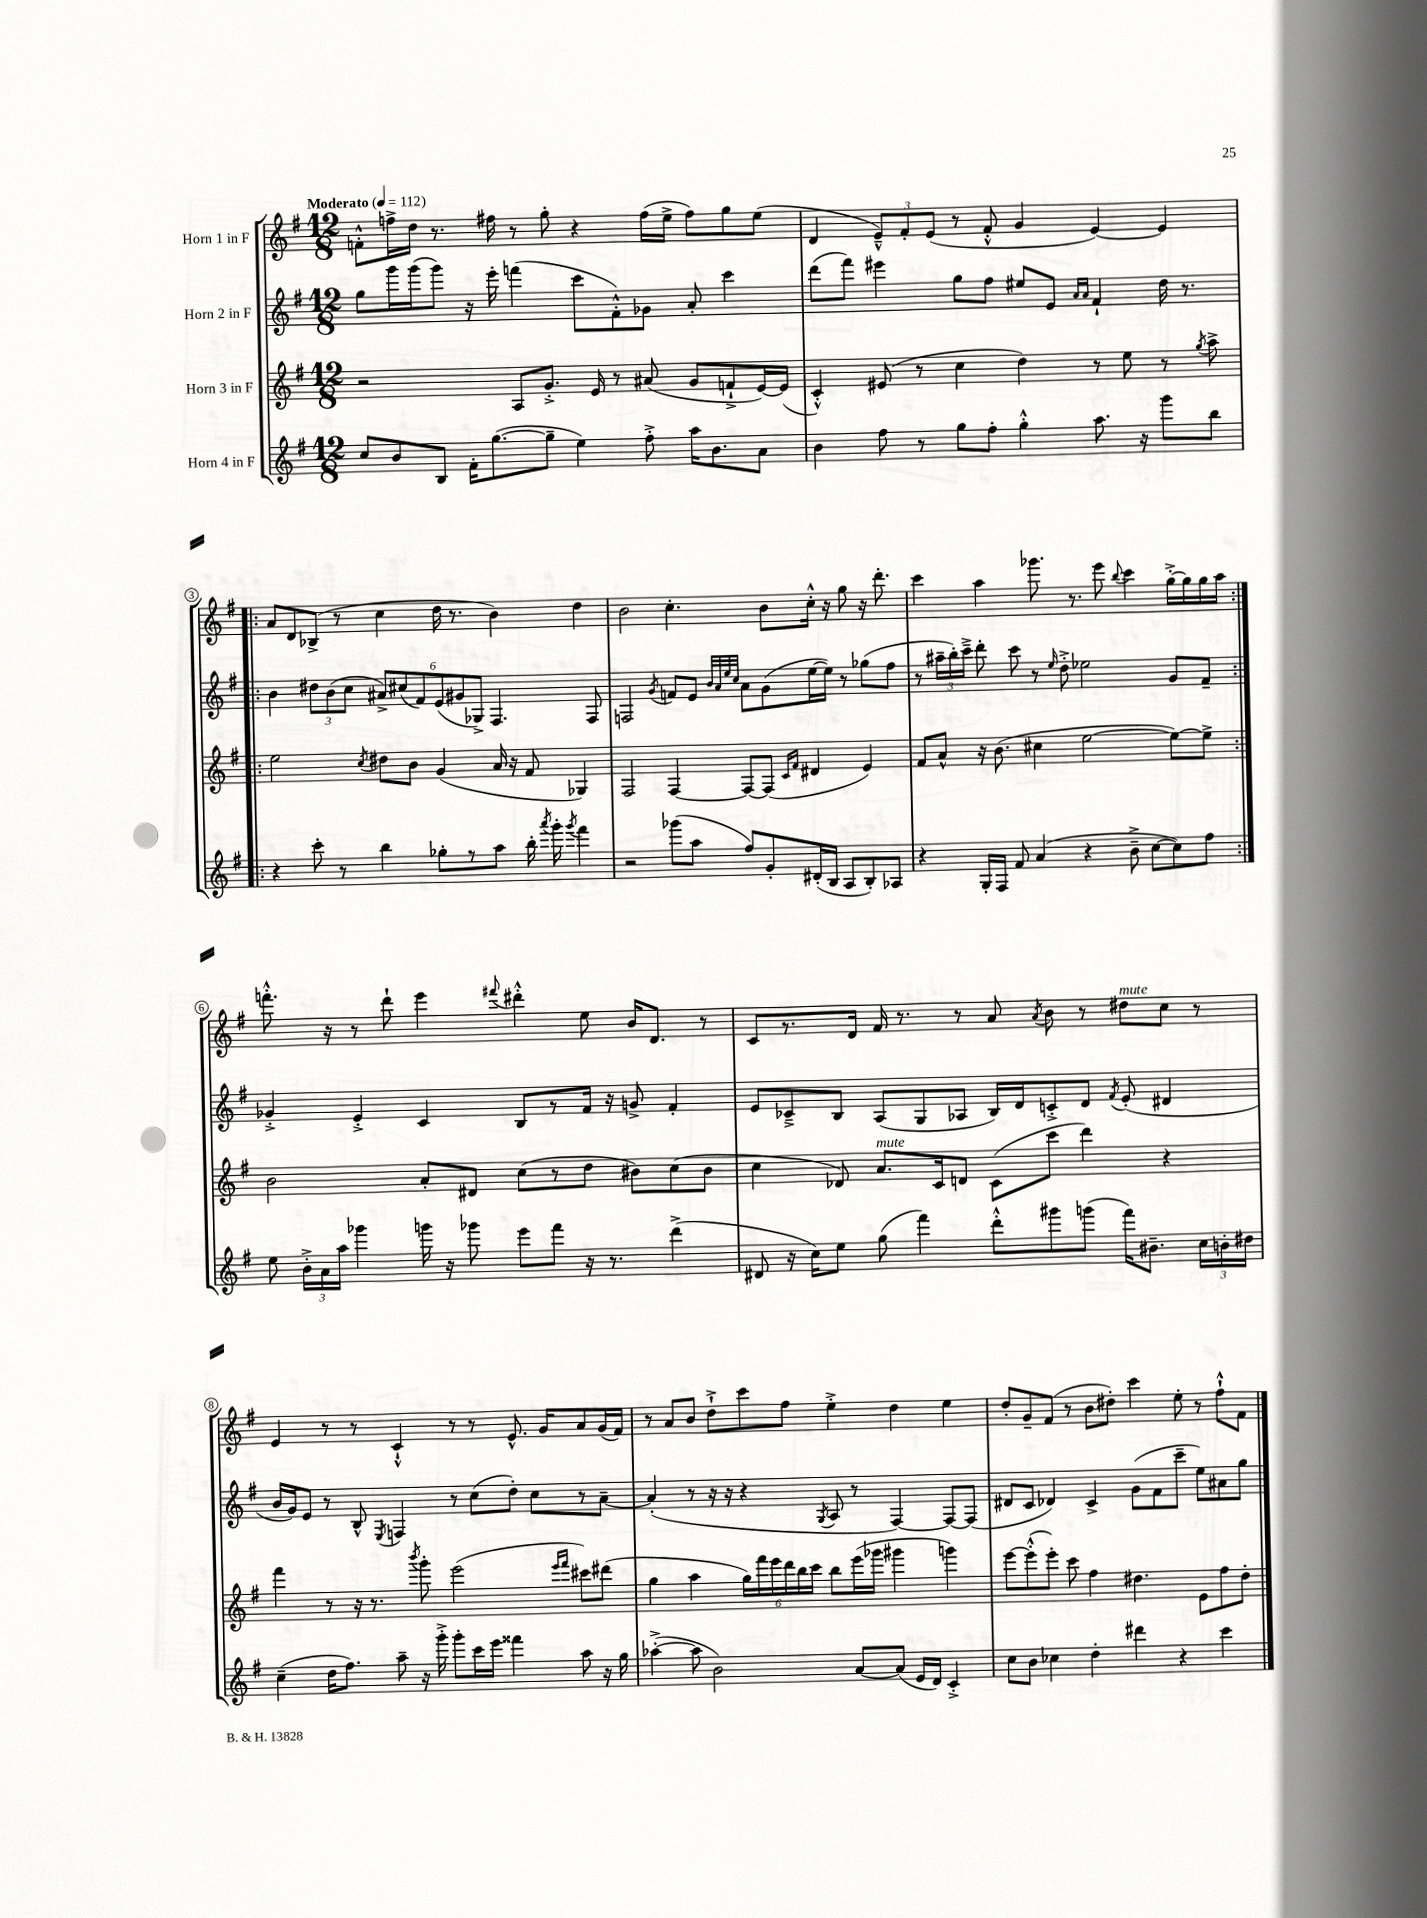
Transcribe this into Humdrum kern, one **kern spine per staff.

**kern	**kern	**kern	**kern
*staff4	*staff3	*staff2	*staff1
*clefG2	*clefG2	*clefG2	*clefG2
*k[f#]	*k[f#]	*k[f#]	*k[f#]
*M12/8	*M12/8	*M12/8	*M12/8
*MM112	*MM112	*MM112	*MM112
8cc	2r	8gg	8f'^^
8b	.	16ggg	16ff^
.	.	(16ggg	16dd
8B	.	8ggg)	8.r
16f#'	.	16r	.
([8.gg	.	16eee'	16ff#
.	8A	(4fff	8r
8gg~]	8.g'^	.	8gg'
4ee)	.	8ccc	4r
.	16e	.	.
.	8r	8f#'^^)	.
8ff#'^	(8a#	8g-	(16ff#
.	.	.	16ee^
16aa	8g	8a'	8ff#)
8.b	.	.	.
.	8f`^	4ccc	8gg
8a	[16e)	.	(8ee
.	(16e]	.	.
=	=	=	=
4b	4c'^^)	(8ddd	4d
.	.	8fff#)	.
8ff#	(8e#	4eee#	12e~^^)
.	.	.	12f#'
8r	8r	.	.
.	.	.	(12e
8gg	4cc	8gg	8r
8ff#'	.	8ff#	8f#'^^
4gg'^^	4dd)	8ee#	4g
.	.	8e	.
.	.	16qqa	.
.	.	16qqa	.
8.aa	8r	4f#`	[4e)
.	8ee	.	.
16r	.	.	.
8ggg	8r	16dd	4e]
.	.	8.r	.
.	8qgg	.	.
8bb	8aa^	.	.
=!|:	=!|:	=!|:	=!|:
4r	2ee	4b	8a
.	.	.	8d
8ccc'	.	12dd#	(8B-^
.	.	(12b	.
8r	.	.	8r
.	.	12cc	.
.	8qcc	.	.
4bb	8dd#	12a#^)	4cc
.	.	(12cc#	.
.	8b	.	.
.	.	12f#)	.
8gg-'	(4g	(12e	16dd
.	.	.	8.r
.	.	12g#	.
8r	.	.	.
.	.	12G-^)	.
8aa	16a	4.F#	4b)
.	16r	.	.
16bb'	8f#	.	.
8qaaa	.	.	.
16ggg'	.	.	.
8qggg	.	.	.
4fff#	4G-)	.	4dd
.	.	8F#	.
=	=	=	=
2r	2F#	2F	2b
.	.	8qg	.
(8ggg-	[4F#	8f	4.cc'
8aa	.	8e	.
.	.	32qqb	.
.	.	32qqa	.
.	.	32qqee	.
.	.	32qqcc	.
8ff#)	8F#_	8a	.
8g'	(8F#]	(8g	8b
.	16qqc	.	.
.	16qqf#	.	.
(16d#'	4d#	[16ee	16cc'^^
16B	.	16ee])	16r
8A	.	8r	8gg
8B')	4e)	(8gg-	16r
.	.	.	8.ddd'
8A-	.	8ff#	.
=	=	=	=
4r	8f#	8r	4ccc
.	8a^^	24aa#~	.
.	.	24bb')	.
.	.	24ccc~^	.
16G'	16r	8ddd'	4aa
16F#	(8.b	.	.
8f#	.	8ccc	.
(4a	4cc#	8r	8.ggg-
.	.	16qqee	.
.	.	8dd'^	.
.	.	.	8.r
4r	[2ee	2ee-	.
.	.	.	8eee
.	.	.	8qqbb
8b~^	.	.	4ccc
[8cc	.	.	.
8cc])	8ee_)	8g	[16gg'^
.	.	.	16gg]
8ff#	8ee^]	8f#~	16gg
.	.	.	16aa
=:|!	=:|!	=:|!	=:|!
8ee	2b	4g-'^	8.fff'^^
24b'^	.	.	.
24a	.	.	.
.	.	.	16r
24aa	.	.	.
4ggg-	.	4e'^	8r
.	.	.	8ddd`
16ggg	8a'	4c	4eee
16r	.	.	.
8ggg-	8d#	.	.
.	.	.	8qqfff#
8eee	(8cc	8B	4ddd#'^^
8fff#	8r	8r	.
16r	8dd	16f#	8ee
8.r	.	16r	.
.	8b#)	8g^	16b
.	.	.	8.d
(4ddd^	(8cc	4f#'	.
.	8b#	.	8r
=	=	=	=
8d#	4cc	8e	8c
16r	.	8c-~^	8.r
16cc)	.	.	.
8ee	8d-)	8B	.
.	.	.	16d
(8gg	8.a	(8A	16f#
.	.	.	8.r
4fff#)	.	8G	.
.	16c	.	.
.	8d	8A-	8r
8ddd'^^	(8c	16B)	8a
.	.	16d	.
.	.	.	8qa
8ggg#	8ccc	8c'^	8b
(8ggg	4ddd)	8d	8r
.	.	8qf#	.
16fff#)	.	(8e'	8dd#
8.b#~	.	.	.
.	4r	4d#	8cc
24cc	.	.	8r
24b'	.	.	.
24dd#	.	.	.
=	=	=	=
(4cc~	4fff#	16b	4e
.	.	16g)	.
.	.	8e	.
16dd	8r	8r	8r
8.ff#)	.	.	.
.	16r	8B^^	8r
.	8.r	.	.
.	.	8qE	.
8aa~	.	4F	4c`^^
.	8qbbb	.	.
16r	8ggg'	.	.
16ggg'^	.	.	.
8ggg'	(2eee	8r	8r
16ccc	.	(8cc	8r
16eee	.	.	.
4fff##	.	8dd')	8.e^^
.	.	8cc	.
.	.	.	16g
.	16qqeee	.	.
.	16qqfff#	.	.
8aa	8ccc#)	8r	8a
16r	(8ddd#	[8a~	(16g
16gg	.	.	16f#)
=	=	=	=
([4aa-'^	4gg	(4a']	8r
.	.	.	8a
8aa-]	4aa	8r	8b
2b)	.	16r	8dd`^
.	.	16r	.
.	24gg)	4r	8ccc
.	24fff#	.	.
.	24eee	.	.
.	24ddd	.	8ff#
.	24bb	.	.
.	24ccc	.	.
.	.	8qG	.
.	8bb	8A	4ee'^
[8a	(16eee	8r	.
.	16ggg-	.	.
(8a]	4ggg#	[4F#)	4dd
16e	.	.	.
16d)	.	.	.
4c'^	4ggg)	8F#_	4ee
.	.	(8F#]	.
=	=	=	=
8cc	[8eee	8d#	8dd'
8b	(8eee'^^]	8c	8g~
4cc-	8eee')	4d-)	(8f#
.	8ccc	.	8r
4dd'	4ff#	4c^	8b
.	.	.	8dd#')
4ddd#	4.dd#	(8g	4ccc
.	.	8f#	.
4r	.	8ccc~	8ee'
.	8e	8ee)	8r
4ccc	8ff#	8a#	8ff#`^^
.	8dd#'	8gg	8f#
==	==	==	==
*-	*-	*-	*-
